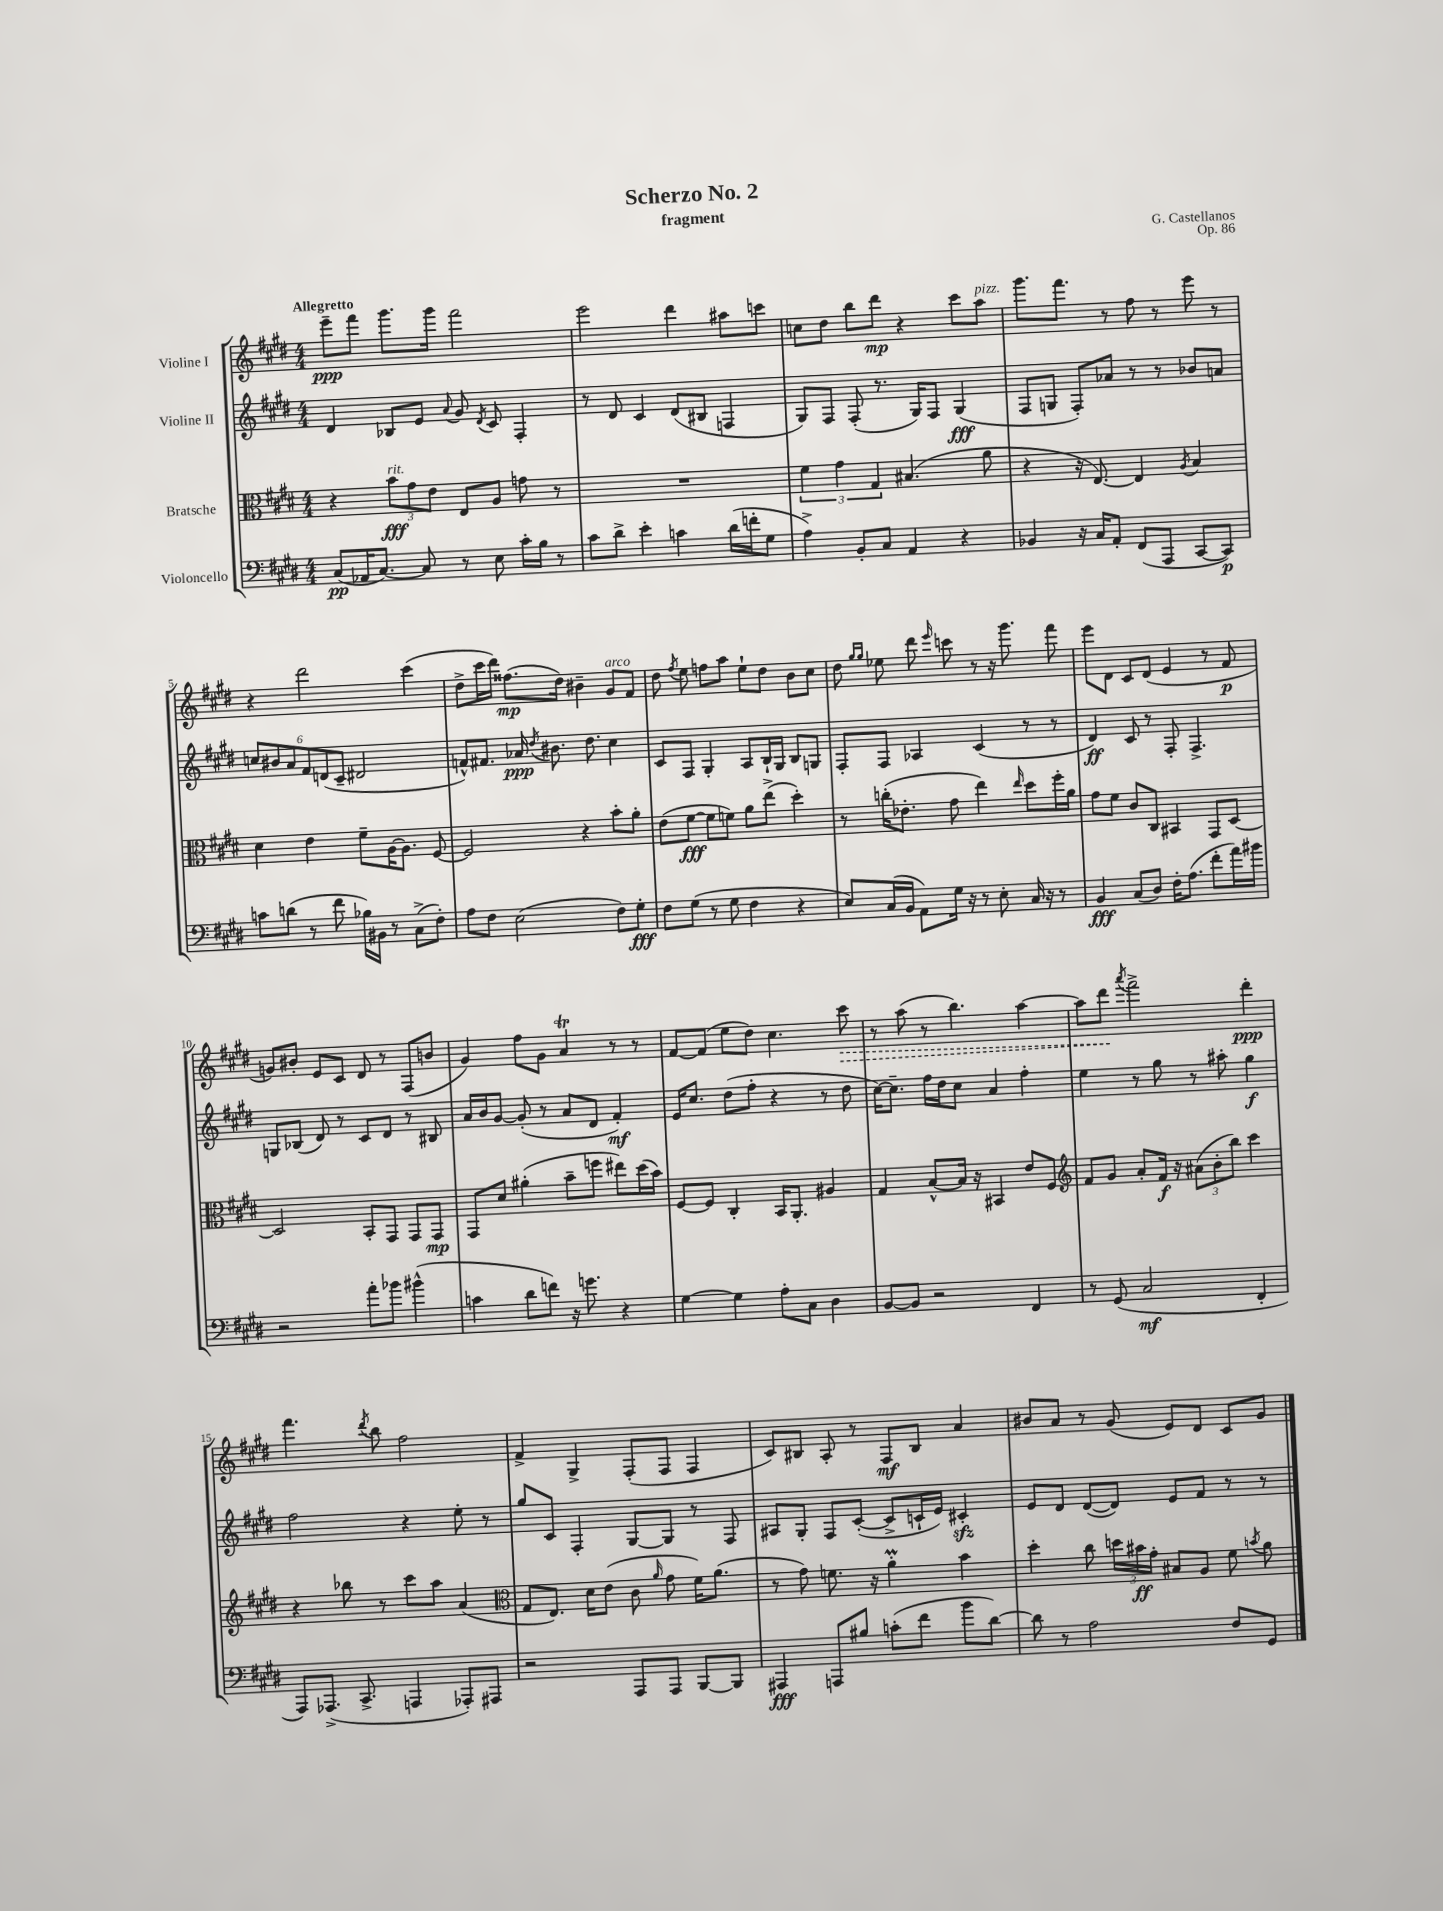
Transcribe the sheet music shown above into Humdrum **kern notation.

**kern	**dynam	**kern	**dynam	**kern	**dynam	**kern	**dynam
*part4	*part4	*part3	*part3	*part2	*part2	*part1	*part1
*staff4	*staff4	*staff3	*staff3	*staff2	*staff2	*staff1	*staff1
*I"Violoncello	*	*I"Bratsche	*	*I"Violine II	*	*I"Violine I	*
*clefF4	*	*clefC3	*	*clefG2	*	*clefG2	*
*k[f#c#g#d#]	*	*k[f#c#g#d#]	*	*k[f#c#g#d#]	*	*k[f#c#g#d#]	*
*M4/4	*	*M4/4	*	*M4/4	*	*M4/4	*
=1	=1	=1	=1	=1	=1	=1	=1
!	!	!	!	!	!	!LO:TX:a:B:t=Allegretto	!
(8C#/L	pp	4r	.	4d#/	.	8eee~\L	ppp
16AA-X/K	.	.	.	.	.	8fff#\J	.
[8.C#/J)	.	.	.	.	.	.	.
!	!	!LO:TX:a:i:t=rit.	!	!	!	!	!
.	.	12b\L	fff	8B-X/L	.	8.ggg#\L	.
.	.	12g#\	.	.	.	.	.
8C#/]	.	.	.	8e/J	.	.	.
.	.	12e\J	.	.	.	.	.
.	.	.	.	.	.	16ggg#\Jk	.
.	.	.	.	8qqa/	.	.	.
8r	.	8E/L	.	8g#/	.	2fff#\	.
.	.	.	.	8qd#/	.	.	.
8E\	.	8A/J	.	8c#/	.	.	.
16c#'\LL	.	8gn\	.	4F#'/	.	.	.
16B\JJ	.	.	.	.	.	.	.
8r	.	8r	.	.	.	.	.
=2	=2	=2	=2	=2	=2	=2	=2
8c#\L	.	1r	.	8r	.	2eee\	.
8d#^\J	.	.	.	8d#/	.	.	.
4e'\	.	.	.	4c#/	.	.	.
4cn\	.	.	.	(8d#/L	.	4ddd#\	.
.	.	.	.	8B#X/J	.	.	.
(16d#\LL	.	.	.	4Fn/	.	8aa#X\L	.
16fn'\J	.	.	.	.	.	.	.
8G#\J	.	.	.	.	.	8cccn\J	.
=3	=3	=3	=3	=3	=3	=3	=3
4A^\)	.	6f#\	.	8G#/L)	.	8ccn\L	.
.	.	.	.	8F#/J	.	8dd#\J	.
.	.	6g#\	.	.	.	.	.
8BB'/L	.	.	.	(8F#'/	.	8bb\L	.
.	.	6G#/	.	.	.	.	.
8C#/J	.	.	.	8.r	.	8ddd#\J	mp
4AA/	.	(4.B#X/	.	.	.	4r	.
.	.	.	.	16G#/KL)	.	.	.
.	.	.	.	8F#/J	.	.	.
4r	.	.	.	(4G#/	fff	8ccc#\L	.
!	!	!	!	!	!	!LO:TX:a:i:t=pizz.	!
.	.	8a\	.	.	.	8aa\J	.
=4	=4	=4	=4	=4	=4	=4	=4
4BB-X/	.	4r	.	8F#/L	.	8.ggg#\L	.
.	.	.	.	8Gn/J	.	.	.
.	.	.	.	.	.	8.fff#\J	.
16r	.	16r	.	8F#'/L)	.	.	.
16C#/KL	.	[8.E/)	.	.	.	.	.
8AA'/J	.	.	.	8a-X/J	.	8r	.
(8FF#/L	.	4E/]	.	8r	.	8ff#\	.
8AAA/J	.	.	.	8r	.	8r	.
.	.	8qA/	.	.	.	.	.
[8CC#/L	.	4B/	.	8b-X/L	.	8eee\	.
8CC#/J])	p	.	.	8an/J	.	8r	.
!!LO:LB:g=z
=5	=5	=5	=5	=5	=5	=5	=5
8cn\L	.	4d#\	.	12ccn/L	.	4r	.
.	.	.	.	12b#X/	.	.	.
(8dn\J	.	.	.	.	.	.	.
.	.	.	.	12a/	.	.	.
8r	.	4e\	.	12f#/	.	2ddd#\	.
.	.	.	.	(12dn/	.	.	.
8f#\	.	.	.	.	.	.	.
.	.	.	.	12c#~/J	.	.	.
16B-X\LL)	.	8f#~\L	.	2d#X/	.	.	.
16BB#X\JJ	.	.	.	.	.	.	.
8r	.	[16A\K	.	.	.	.	.
.	.	8.A\J]	.	.	.	.	.
(8C#^\L	.	.	.	.	.	(4ccc#\	.
8F#'\J)	.	[8F#/	.	.	.	.	.
=6	=6	=6	=6	=6	=6	=6	=6
8A\L	.	2F#/]	.	8fn^^/L)	.	8dd#^\L	.
8F#\J	.	.	.	8.f#X/J	.	16ccc#\L	.
.	.	.	.	.	.	16ddd#\JJ)	.
(2E\	.	.	.	.	.	(8.ff##X\L	mp
.	.	.	.	16a-X/	ppp	.	.
.	.	.	.	8qdd#/	.	.	.
.	.	.	.	8.b#X\	.	.	.
.	.	.	.	.	.	16dd#\Jk)	.
.	.	4r	.	.	.	4b#X~\	.
.	.	.	.	8.dd#\	.	.	.
!	!	!	!	!	!	!LO:TX:a:i:t=arco	!
8F#\L)	.	8b'\L	.	4cc#\	.	8g#/L	.
8G#'\J	fff	8a'\J	.	.	.	8f#/J	.
=7	=7	=7	=7	=7	=7	=7	=7
8F#\L	.	(8e\L	.	8c#/L	.	8dd#\	.
.	.	.	.	.	.	8qff#/	.
(8G#\J	.	[8f#\J	fff	8F#/J	.	8ee\	.
8r	.	8f#\L]	.	4G#'/	.	8ffn\L	.
8G#\	.	8fn\J)	.	.	.	8aa\J	.
4F#\	.	8a\L	.	8A/L	.	8ee`\L	.
.	.	(8ee^\J	.	16B`/L	.	8dd#\J	.
.	.	.	.	16G#/JJ	.	.	.
4r	.	4dd#'\)	.	8B/L	.	8b\L	.
.	.	.	.	8Gn/J	.	8cc#\J	.
=8	=8	=8	=8	=8	=8	=8	=8
8E/L)	.	8r	.	8F#'/L	.	8dd#\	.
.	.	.	.	.	.	16qqgg#/LL	.
.	.	.	.	.	.	16qqgg#/JJ	.
(16C#/L	.	(16ccn'\KL	.	8F#/J	.	8ee-X\	.
16BB/JJ	.	8.e-X'\J	.	.	.	.	.
8AA\L)	.	.	.	4A-X/	.	8ddd#\	.
.	.	.	.	.	.	16qqeee/	.
16G#\Jk	.	8g#\	.	.	.	8cccn\	.
16r	.	.	.	.	.	.	.
8r	.	4ee\)	.	(4c#/	.	8r	.
8E'\	.	.	.	.	.	16r	.
.	.	.	.	.	.	8.ggg#\	.
.	.	16qqee/	.	.	.	.	.
16C#/	.	8dd#\L	.	8r	.	.	.
16r	.	.	.	.	.	.	.
8r	.	16ff#'\L	.	8r	.	8fff#\	.
.	.	16a\JJ	.	.	.	.	.
=9	=9	=9	=9	=9	=9	=9	=9
4BB/	fff	8g#\L	.	4d#/)	ff	8eee\L	.
.	.	8f#\J	.	.	.	8d#\J	.
(8C#/L	.	8c#/L	.	8c#/	.	8c#/L	.
8D#/J)	.	8C#/J	.	8r	.	(8d#/J	.
16F#'\KL	.	4BB#X/	.	8F#'/	.	4e/	.
(8.A\J	.	.	.	.	.	.	.
.	.	.	.	4.F#^/	.	.	.
8f#'\L	.	8GG#/L	.	.	.	8r	.
16a\L)	.	[8D#/J	.	.	.	8f#/	p
16b#X\JJ	.	.	.	.	.	.	.
!!LO:LB:g=z
=10	=10	=10	=10	=10	=10	=10	=10
2r	.	2D#/]	.	8Gn/L	.	8gn/L)	.
.	.	.	.	(8B-X/J	.	8b#X'/J	.
.	.	.	.	8d#/)	.	8e/L	.
.	.	.	.	8r	.	8c#/J	.
8a'\L	.	8BB'/L	.	8c#/L	.	8d#/	.
8b-X\J	.	8GG#/J	.	8d#/J	.	8r	.
(4b#X^^\	.	8GG#/L	.	8r	.	(8F#/L	.
.	.	8GG#/J	mp	8B#X/	.	8bn/J	.
=11	=11	=11	=11	=11	=11	=11	=11
4cn\	.	8GG#/L	.	16a/LL	.	4g#/)	.
.	.	.	.	16b/J	.	.	.
.	.	8d#/J	.	[8g#/J	.	.	.
8d#\L	.	(4a#X'\	.	(8g#'/]	.	8ff#\L	.
8fn\J)	.	.	.	8r	.	8g#\J	.
16r	.	8b~\L	.	8a/L	.	4aT/	.
8.gn\	.	.	.	.	.	.	.
.	.	8ffn\J	.	8d#/J	.	.	.
4r	.	8ee#X\L)	.	4f#'/)	mf	8r	.
.	.	(16dd#\L	.	.	.	8r	.
.	.	16b\JJ)	.	.	.	.	.
=12	=12	=12	=12	=12	=12	=12	=12
[4G#\	.	[8F#/L	.	16e/KL	.	[8f#/L	.
.	.	.	.	8.cc#/J	.	.	.
.	.	8F#/J]	.	.	.	(8f#/J]	.
4G#\]	.	4C#'/	.	(8dd#\L	.	8ee\L	.
.	.	.	.	8ff#'\J	.	8dd#\J)	.
8A'\L	.	16BB/KL	.	4r	.	4.cc#\	.
.	.	8.AA'/J	.	.	.	.	.
8C#\J	.	.	.	.	.	.	.
4D#\	.	4A#X/	.	8r	.	.	.
!	!	!	!	!	!	!	!LO:HP:b
.	.	.	.	8dd#\	.	8ccc#\	>
=13	=13	=13	=13	=13	=13	=13	=13
[8BB/L	.	4G#/	.	[16cc#\KL)	.	8r	.
.	.	.	.	8.cc#~\J]	.	.	.
8BB/J]	.	.	.	.	.	(8aa\	.
2r	.	[8B^^/L	.	16ff#\LL	.	8r	.
.	.	.	.	16dd#\J	.	.	.
.	.	16B/Jk]	.	8cc#\J	.	4.bb\)	.
.	.	16r	.	.	.	.	.
.	.	4BB#X/	.	4a/	.	.	.
4FF#/	.	8e/L	.	4ff#'\	.	[4aa\	.
.	.	8F#/J	.	.	.	.	.
=14	=14	=14	=14	=14	=14	=14	=14
*	*	*clefG2	*	*	*	*	*
8r	.	8f#/L	.	4ee\	.	8aa\L]	.
(8GG#/	.	8g#/J	.	.	.	8ddd#\J	.
.	.	.	.	.	.	8qaaa/	.
2C#/	mf	8a'/L	.	8r	.	2fff#^\	]
.	.	16f#/Jk	f	8gg#\	.	.	.
.	.	16r	.	.	.	.	.
.	.	(12a#X\L	.	8r	.	.	.
.	.	12b'\	.	.	.	.	.
.	.	.	.	8aa#X'\	.	.	.
.	.	12bb\J)	.	.	.	.	.
4FF#'/	.	4ccc#\	.	4gg#\	f	4ddd#'\	ppp
!!LO:LB:g=z
=15	=15	=15	=15	=15	=15	=15	=15
8AAA/L)	.	4r	.	2ff#\	.	4.fff#\	.
(8.AAA-X^/J	.	.	.	.	.	.	.
.	.	8bb-X\	.	.	.	.	.
8.CC#^/	.	.	.	.	.	.	.
.	.	.	.	.	.	8qddd#/	.
.	.	8r	.	.	.	8bb\	.
4AAAn/	.	8ccc#\L	.	4r	.	2ff#\	.
.	.	8aa\J	.	.	.	.	.
8AAA-X'/L)	.	(4a/	.	8ee'\	.	.	.
8AAA#X/J	.	.	.	8r	.	.	.
=16	=16	=16	=16	=16	=16	=16	=16
*	*	*clefC3	*	*	*	*	*
2r	.	8G#/L	.	8gg#/L	.	4f#^/	.
.	.	8.E/J)	.	8c#/J	.	.	.
.	.	.	.	4F#'/	.	4G#^/	.
.	.	16d#\KL	.	.	.	.	.
.	.	(8e\J	.	.	.	.	.
8AAA/L	.	8c#\	.	[8G#/L	.	(8F#'/L	.
.	.	16qqa/	.	.	.	.	.
8AAA/J	.	8g#\	.	8G#/J]	.	8F#/J	.
[8BBB/L	.	16f#\KL)	.	8r	.	4F#/	.
.	.	(8.a\J	.	.	.	.	.
8BBB/J]	.	.	.	8F#/	.	.	.
=17	=17	=17	=17	=17	=17	=17	=17
4AAA#X/	fff	8r	.	8A#X/L	.	8c#/L)	.
.	.	8g#\)	.	8G#'/J	.	8B#X/J	.
8AAAn/L	.	8.fn\	.	8F#/L	.	8A'/	.
8B#X/J	.	.	.	([8c#'/J	.	8r	.
.	.	16r	.	.	.	.	.
(8cn'\L	.	4aM'\	.	8c#^/L]	.	8F#/L	mf
8f#\J	.	.	.	16cn`/L	.	8B#/J	.
.	.	.	.	16e/JJ)	.	.	.
8b\L	.	4b\	.	4c#Xzz'/	.	4a/	.
[8d#\J)	.	.	.	.	.	.	.
=18	=18	=18	=18	=18	=18	=18	=18
8d#\]	.	4dd#'\	.	8e/L	.	8b#X/L	.
8r	.	.	.	8d#/J	.	8a/J	.
2A\	.	8cc#\	.	([8d#/L	.	8r	.
.	.	24ddn\LL	.	8d#/J])	.	(8g#/	.
.	.	24b#X\	ff	.	.	.	.
.	.	24g#'\JJ	.	.	.	.	.
.	.	8B#X/L	.	8e/L	.	8e/L)	.
.	.	8A/J	.	8f#/J	.	8d#/J	.
8F#/L	.	8f#\	.	8r	.	8c#/L	.
.	.	8qbn/	.	.	.	.	.
8GG#/J	.	8a\	.	8r	.	8g#/J	.
==	==	==	==	==	==	==	==
*-	*-	*-	*-	*-	*-	*-	*-
